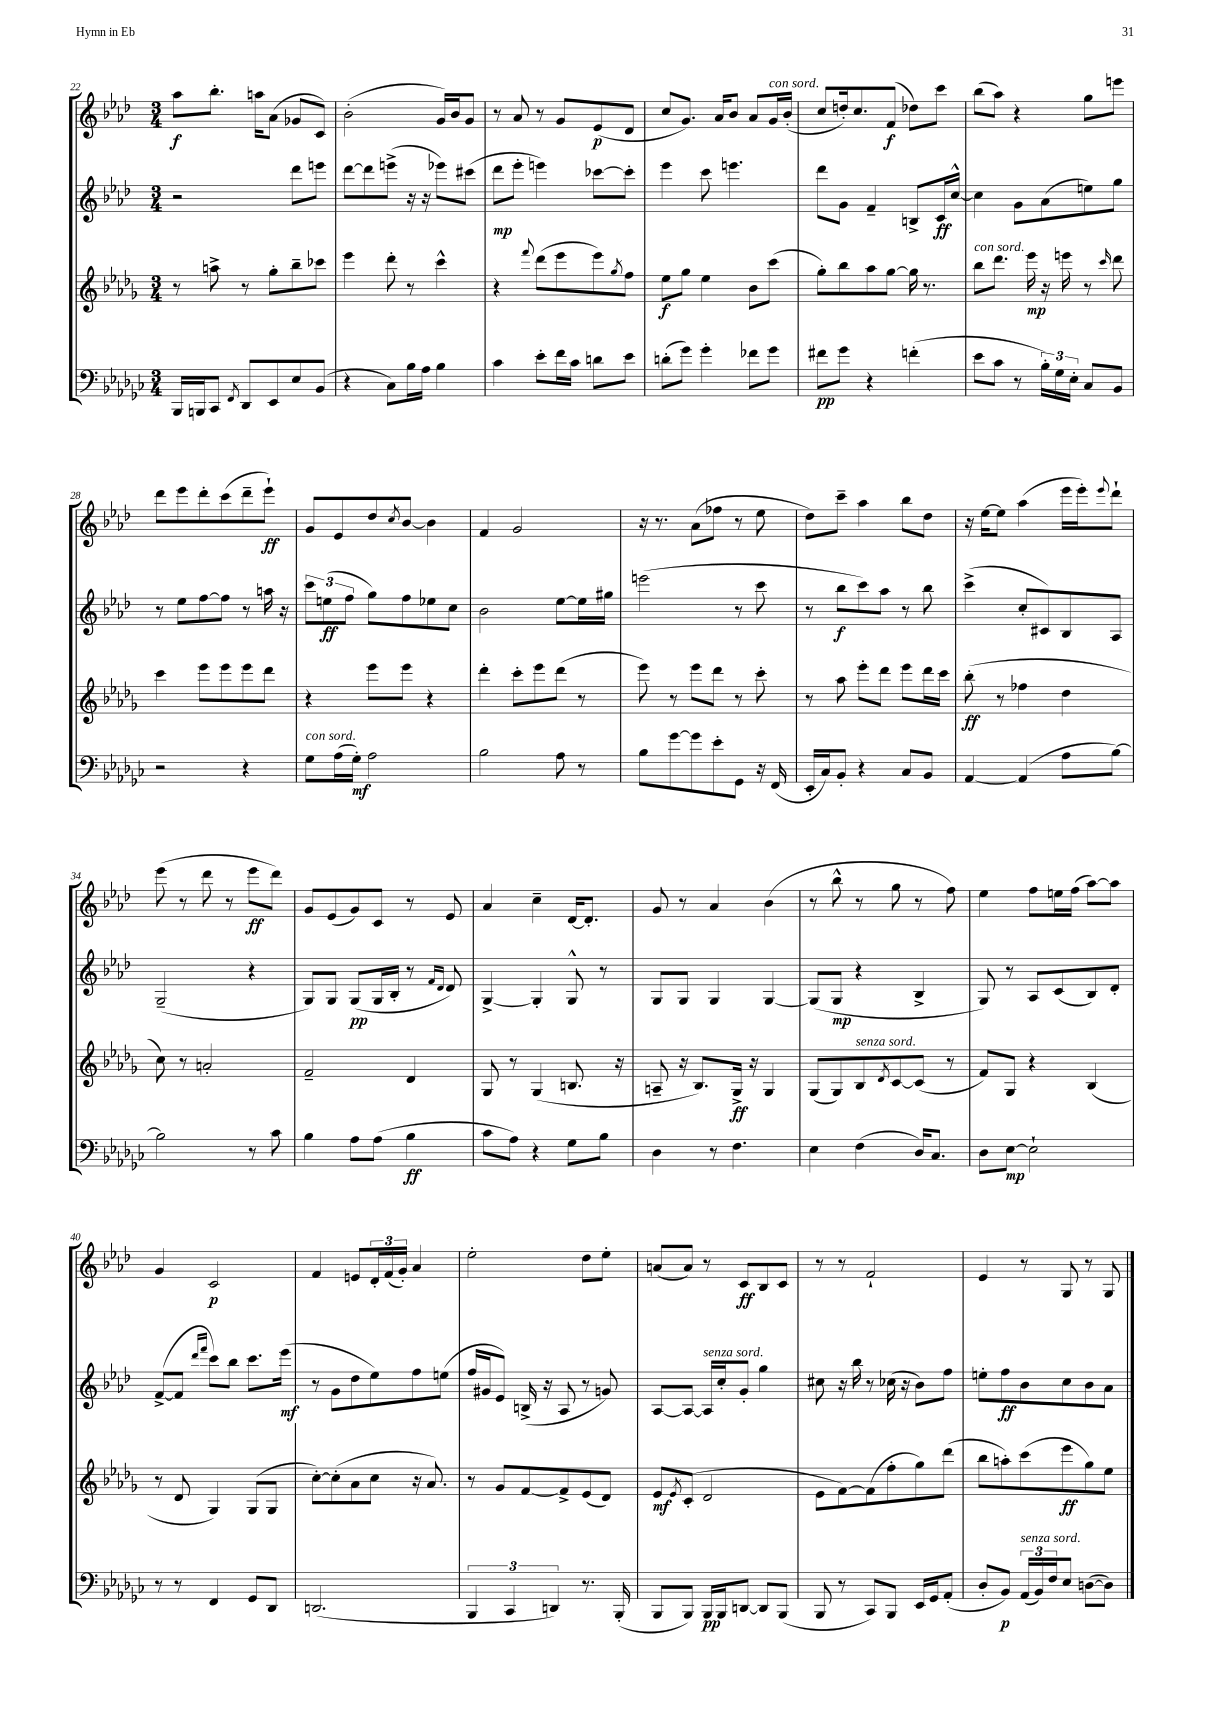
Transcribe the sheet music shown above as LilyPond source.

<<
\new StaffGroup <<
\new Staff = "s0" {
    \clef treble \key aes \major \numericTimeSignature \time 3/4
    aes''8\f bes''8.-. a''16 aes'8( ges'8 c'8) |
    bes'2-.( g'16) bes'16 g'8 |
    r8 aes'8 r8 g'8 ees'8\p( des'8 |
    c''8 g'8.) aes'16 bes'8 aes'8 g'16^\markup { \italic "con sord." } bes'16-.( |
    c''8 d''16-.) c''8. f'8\f( des''8) c'''8 |
    bes''8( aes''8) r4 g''8 e'''8 |
    des'''8 ees'''8 des'''8-. c'''8( des'''8-- ees'''8-!\ff) |
    g'8 ees'8 des''8 \acciaccatura { c''8 } bes'8~ bes'4 |
    f'4 g'2 |
    r16 r8. aes'8( fes''8 r8 ees''8 |
    des''8) c'''8-- aes''4 bes''8 des''8 |
    r16 ees''16~ ees''8 aes''4( ees'''16 ees'''16-.) \appoggiatura { ees'''8 } des'''8-! |
    ees'''8( r8 des'''8 r8 ees'''8\ff des'''8) |
    g'8 ees'8( g'8) c'8 r8 ees'8 |
    aes'4 c''4-- des'16~ des'8.-. |
    g'8 r8 aes'4 bes'4( |
    r8 bes''8-^ r8 g''8 r8 f''8) |
    ees''4 f''8 e''16 f''16( aes''8~) aes''8 |
    g'4 c'2\p |
    f'4 e'8 \tuplet 3/2 { des'16-. f'16( g'16-.) } aes'4 |
    ees''2-. des''8 ees''8-. |
    a'8( a'8) r8 c'8\ff bes8 c'8 |
    r8 r8 f'2-! |
    ees'4 r8 g8 r8 g8 \bar "|." |
}
\new Staff = "s1" {
    \clef treble \key aes \major \numericTimeSignature \time 3/4
    r2 des'''8 e'''8 |
    des'''8~ des'''8 e'''8->( r16 r16 ees'''8) cis'''8( |
    des'''8\mp ees'''8-. e'''4) ces'''8~ ces'''8-. |
    ees'''4 c'''8 e'''4. |
    des'''8 g'8 f'4-- b8-> c'16\ff c''16~-^ |
    c''4 g'8 aes'8( e''8) g''8 |
    r8 ees''8 f''8~ f''8 r8 a''16 r16 |
    \tuplet 3/2 { c'''8 e''8\ff( f''8 } g''8) f''8 ees''8 c''8 |
    bes'2 ees''8~ ees''16 gis''16 |
    e'''2( r8 c'''8 |
    r8 bes''8\f c'''8) aes''8 r8 bes''8 |
    c'''4->( c''8-. cis'8) bes8 aes8 |
    g2--( r4 |
    g8) g8 g8\pp( g16 bes16-. r8 \grace { f'16 des'16 } des'8) |
    g4~-> g4-. g8-^ r8 |
    g8 g8 g4 g4~ |
    g8( g8\mp r4 bes4-> |
    g8) r8 aes8 c'8( bes8) des'8-. |
    f'8~->( f'8 \grace { des'''16 f'''16 } c'''8) bes''8 c'''8. ees'''16\mf( |
    r8 g'8 des''8 ees''8) f''8 e''8( |
    f''16 gis'16 ees'8) b16->( r16 aes8 r8 g'8) |
    aes8~ aes8~ aes16^\markup { \italic "senza sord." } c''16-. g'8-. g''4 |
    cis''8 r16 bes''16 r8 ces''16( r16 bes'8) f''8 |
    e''8-. f''8\ff bes'8 c''8 bes'8 aes'8 \bar "|." |
}
\new Staff = "s2" {
    \clef treble \key des \major \numericTimeSignature \time 3/4
    r8 a''8-> r8 ges''8-. bes''8-- ces'''8 |
    ees'''4 des'''8-. r8 c'''4-^ |
    r4 \appoggiatura { f'''8 } des'''8( ees'''8 ees'''8) \acciaccatura { ges''8 } f''8 |
    ees''8\f ges''8 ees''4 bes'8 c'''8( |
    ges''8-.) bes''8 aes''8 ges''8~ ges''16 r8. |
    bes''8^\markup { \italic "con sord." } des'''8. ees'''16\mp r16 e'''16 r8 \grace { c'''16 } des'''8 |
    c'''4 ees'''8 ees'''8 ees'''8 des'''8 |
    r4 ees'''8 ees'''8 r4 |
    des'''4-. c'''8-. ees'''8 des'''8( r8 |
    ees'''8) r8 ees'''8 des'''8 r8 c'''8-. |
    r8 aes''8 ees'''8-. des'''8 ees'''8 des'''16 c'''16 |
    bes''8-.\ff( r8 fes''4 des''4 |
    c''8) r8 a'2-. |
    f'2-- des'4 |
    ges8 r8 ges4( b8. r16 |
    a8-- r16 bes8.) ges16->\ff r16 ges4 |
    ges8( ges8) bes8^\markup { \italic "senza sord." } \acciaccatura { des'8 } c'8~ c'8( r8 |
    f'8) ges8 r4 bes4( |
    r8 des'8 ges4) ges8( ges8 |
    c''8~-.) c''8-.( aes'8 c''8 r16 aes'8.) |
    r8 ges'8 f'8~ f'8-> ees'8( des'8) |
    ees'8\mf \acciaccatura { ees'8 } c'8-.( des'2 |
    ees'8 f'8~) f'8( f''8-. ges''8) des'''8( |
    bes''8 a''8-.) c'''8( ees'''8\ff ges''8) ees''8 \bar "|." |
}
\new Staff = "s3" {
    \clef bass \key ges \major \numericTimeSignature \time 3/4
    bes,,16 b,,16 ces,8 \acciaccatura { f,8 } des,8 ees,8 ees8 bes,8( |
    r4 ces8) bes16 aes16 bes4 |
    ces'4 ees'8-. f'16 ces'16 d'8 ees'8 |
    d'8-.( ges'8) ges'4-. fes'8 ges'8 |
    fis'8\pp ges'8 r4 f'4-.( |
    ees'8 ces'8 r8 \tuplet 3/2 { bes16-.) ges16 ees16-. } ces8 bes,8 |
    r2 r4 |
    ges8^\markup { \italic "con sord." } aes16( ges16-.\mf) aes2 |
    bes2 aes8 r8 |
    bes8 ges'8~ ges'8 ees'8-. ges,8 r16 f,16( |
    ees,16-. ces16) bes,8-. r4 ces8 bes,8 |
    aes,4~ aes,4( aes8 bes8~) |
    bes2 r8 ces'8 |
    bes4 aes8 aes8( bes4\ff |
    ces'8 aes8) r4 ges8 bes8 |
    des4 r8 f4. |
    ees4 f4( des16) ces8. |
    des8 ees8~\mp ees2-! |
    r8 r8 f,4 ges,8 des,8 |
    d,2.( |
    \tuplet 3/2 { bes,,4 ces,4 d,4) } r8. bes,,16-.( |
    bes,,8 bes,,8) bes,,16\pp bes,,16 d,8~ d,8 bes,,8( |
    bes,,8 r8 ces,8) bes,,8 ees,16 ges,16 aes,8-.( |
    des8-. bes,8\p) \tuplet 3/2 { aes,16^\markup { \italic "senza sord." }( bes,16) f16 } ees8 d8~( d8) \bar "|." |
}
>>
>>
\layout { \context { \Score currentBarNumber = #22 } }
